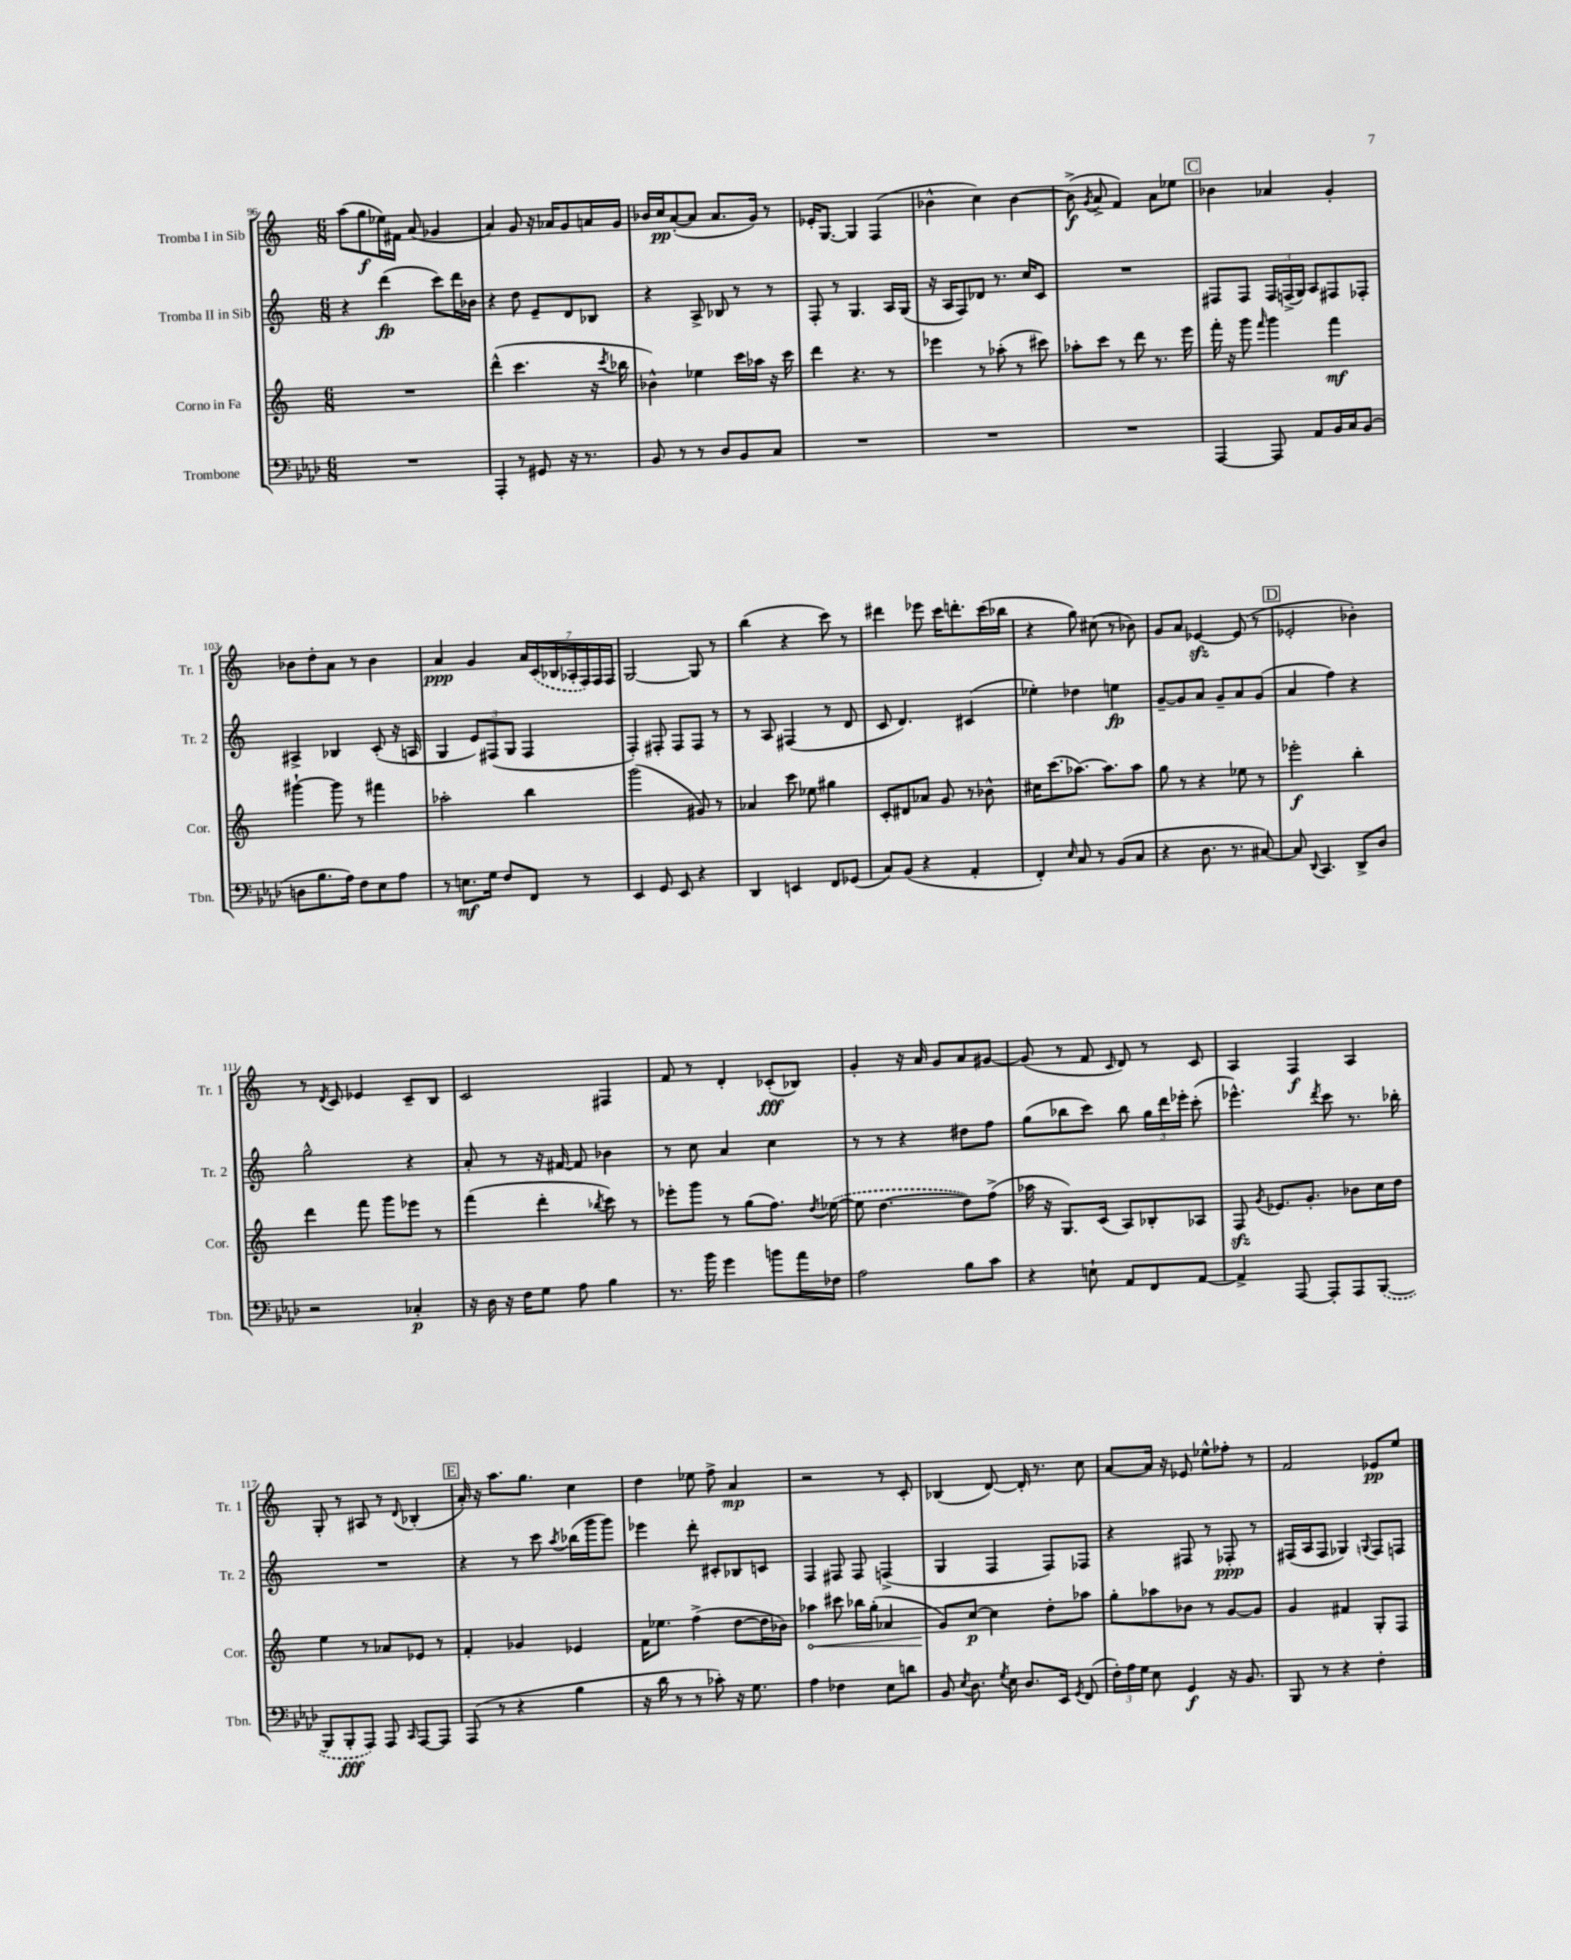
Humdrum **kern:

**kern	**kern	**kern	**kern
*staff4	*staff3	*staff2	*staff1
*clefF4	*clefG2	*clefG2	*clefG2
*k[b-e-a-d-]	*k[]	*k[]	*k[]
*M6/8	*M6/8	*M6/8	*M6/8
2.r	2.r	4r	(8aa
.	.	.	8gg
.	.	(4ddd	16ee-)
.	.	.	16f#
.	.	.	(8a
.	.	8ccc)	4g-
.	.	16ddd	.
.	.	16b-	.
=	=	=	=
4AAA-'	(4ddd^^	4r	4a)
8r	4.ccc	8dd	8g
8GG#	.	8e~	16r
.	.	.	16a-
16r	.	8d	8g
8.r	.	.	.
.	16r	8B-	16a
.	8qccc	.	.
.	16bb-	.	16g
=	=	=	=
8BB-	4b-^^)	4r	16b-
.	.	.	16cc
8r	.	.	([8a'
8r	4ee-	8A^	8a]
8D-	.	8B-	8.a
8BB-	16ccc	8r	.
.	16aa-	.	16g)
8C	16r	8r	8r
.	16ccc	.	.
=	=	=	=
2.r	4ddd	8F'	16e-'
.	.	.	[8.G
.	.	8r	.
.	4.r	4.G	4G]
.	.	.	(4F
.	8r	16A	.
.	.	(16G	.
=	=	=	=
2.r	4eee-	16r	4b-^^
.	.	16A	.
.	.	8F)	.
.	8r	8d-	4cc)
.	(8aa-'	8.r	.
.	8r	.	[4b-
.	.	16cc	.
.	8ccc#)	8c	.
=	=	=	=
2.r	8aa-'	2.r	(8b-^]
.	.	.	8qg
.	8ccc	.	8a^
.	8r	.	4f)
.	8ddd	.	.
.	8.r	.	8a
.	.	.	8ee-
.	16eee	.	.
=	=	=	=
[4AAA-	16fff'	8F#	4b-
.	16r	.	.
.	8ggg	8F#	.
.	16qqfff	.	.
8AAA-]	4ggg	24F#	4a-
.	.	(24F^	.
.	.	24G)	.
8AA-	.	8A	.
16BB-	4fff	8F#	4g'
16C	.	.	.
(8BB-	.	8F-'	.
=	=	=	=
8D	[4ggg#`	4A#^	8b-
8.B-	.	.	8dd'
.	8ggg#]	4B-	8a
16A-)	.	.	.
8F	8r	.	8r
8E-	4fff#	(8c'	4b-
8A-	.	16r	.
.	.	16A	.
=	=	=	=
8r	2aa-'	4G	4a
8.E	.	.	.
.	.	12e)	4g
16G	.	.	.
.	.	(12F#	.
8F	.	.	.
.	.	12G	.
8FF	4bb	4F#	28a
.	.	.	(28c
.	.	.	28B-
.	.	.	28A-'
8r	.	.	.
.	.	.	28F)
.	.	.	28F
.	.	.	28F
=	=	=	=
4EE-	(2ggg	4F')	[2G
8GG	.	8F#'	.
8EE-	.	8F#	.
4r	8g#)	8F#	8G]
.	8r	8r	8r
=	=	=	=
4DD-	4a-	8r	(4bb
.	.	8A	.
4EE	8ccc	(4F#	4r
.	8ee-	.	.
8FF	4gg#	8r	8ccc)
(8GG-	.	8d	8r
=	=	=	=
8C)	8c'	8c	4ddd#
(8BB-	8d#	4.d)	.
4r	8a-	.	8eee-
.	8g	.	16ccc
.	.	.	8.ddd'
4AA-'	8r	(4c#	.
.	8b-^^	.	(16ccc
.	.	.	16bb-
=	=	=	=
4FF')	16cc#	4ee-')	4r
.	(8.ccc	.	.
16qqE-	.	.	.
8C	[8.aa-)	4dd-	8gg)
8r	.	.	(8cc#
.	8.aa-]	.	.
(8BB-	.	4ee	8r
8C	8aa-	.	8b-)
=	=	=	=
4r	8gg	[8g~	8g
.	8r	8g]	8a
8.D-	4r	8a	[4e-
.	.	8g~	.
8.r	.	.	.
.	8ee-	8a	(8e-]
[8C#)	8r	(8g	8r
=	=	=	=
8C#]	2eee-'	4a	2e-'
8qqDD-	.	.	.
4.CC	.	.	.
.	.	4ff)	.
8DD-^	4bb'	4r	4b-')
8D-	.	.	.
=	=	=	=
2r	4ddd	2gg^^	8r
.	.	.	8qd
.	.	.	8c
.	8fff	.	4e-
.	8ggg	.	.
4C-'	8eee-	4r	8c~
.	8r	.	8B
=	=	=	=
16r	(4fff	8a'	2c
16D-	.	.	.
16r	.	8r	.
16F	.	.	.
8G	4ddd'	16r	.
.	.	[16f#	.
8A-	.	8f#]	.
.	8qbb-	.	.
4B-	8ccc)	4b-	4F#
.	8r	.	.
=	=	=	=
8.r	8eee-'	8r	8f
.	8ggg	8cc	8r
16b-	.	.	.
4g	8r	4a	4d'
.	(8gg	.	.
8b	8.ff)	4cc	(8c-'
16a-	.	.	8B-)
.	8qdd	.	.
16F-	([16ee-	.	.
=	=	=	=
2A-	8ee-]	8r	4g'
.	[4.dd	8r	.
.	.	4r	16r
.	.	.	16a
.	.	.	8g
8B-	8dd])	8dd#	8a
8c	(8ff^	8ff	[8g#
=	=	=	=
4r	16aa-	(8gg	(8g#]
.	16r	.	.
.	8.G)	8bb-	8r
8E`	.	8ccc)	8f
.	(16c	.	.
.	.	.	16qqc
8AA-	8A)	8bb-	8d)
8FF	8B-'	24gg	8r
.	.	24ddd	.
.	.	24eee-'	.
[8AA-	8A-	(8ccc'	8c
=	=	=	=
4AA-^]	8F	4.eee-^^)	4A
.	8qg	.	.
.	8.e-	.	.
[8AAA-	.	.	4F
.	8.g'	.	.
.	.	8qddd	.
8AAA-']	.	8ccc	.
8AAA-	8b-	8.r	4A
([8BBB-	16cc	.	.
.	16dd	16bb-'	.
=	=	=	=
8BBB-]	4ee	2.r	8G'
8BBB-'	.	.	8r
8AAA-)	8r	.	8A#
8AAA-	8a-	.	8r
16qqCC	.	.	8qqd
[8AAA-	8e-	.	(4B-'
8AAA-]	8r	.	.
=	=	=	=
(8AAA-	4f'	4r	16a')
.	.	.	16r
8r	.	.	8.aa
4r	4g-	8r	.
.	.	.	8.gg
.	.	8ccc	.
.	.	8qaa	.
4B-	4e-	(16bb-	4cc
.	.	16ggg	.
.	.	8ggg)	.
=	=	=	=
16r	16f	4eee-	4dd
16d-	8.ee-	.	.
8r	.	.	.
8r	(4ff^	8ddd'	8ee-
8c-')	.	8c#'	8ff^
16r	[8dd	8B-	4a
8.G	.	.	.
.	16dd]	8c	.
.	16b-)	.	.
=	=	=	=
4A-	4aa-	4F	2r
4F-	8ccc#	8F#	.
.	16bb-	8F#	.
.	(16gg'	.	.
8E-	4a-	(4F^	8r
8d	.	.	8c'
=	=	=	=
8BB-	8g)	4G	(4B-
8qE-	.	.	.
8.D-	[8cc	.	.
.	4cc]	4F	[8d)
8qG	.	.	.
16E-	.	.	.
8.D-	.	.	16d']
.	.	.	8.r
.	8dd'	8F)	.
16EE-	.	.	.
8qGG	.	.	.
(8FF	8aa-	8F-	8cc
=	=	=	=
24F')	8gg'	4r	[8a
24A-	.	.	.
24G	.	.	.
8E-	8aa-	.	16a]
.	.	.	16r
4GG	8b-	8F#	8e-
.	8r	8r	8ee-^^
16r	[8g	8F-'	8ff-'
8.BB-	.	.	.
.	8g]	8r	8r
=	=	=	=
8BBB-	4g	(16F#	2f
.	.	16A	.
8r	.	8F#	.
4r	4f#	4G-)	.
.	.	8qqG	.
4F'	8G'	8F#	8e-
.	8F	8F	8ee
==	==	==	==
*-	*-	*-	*-
